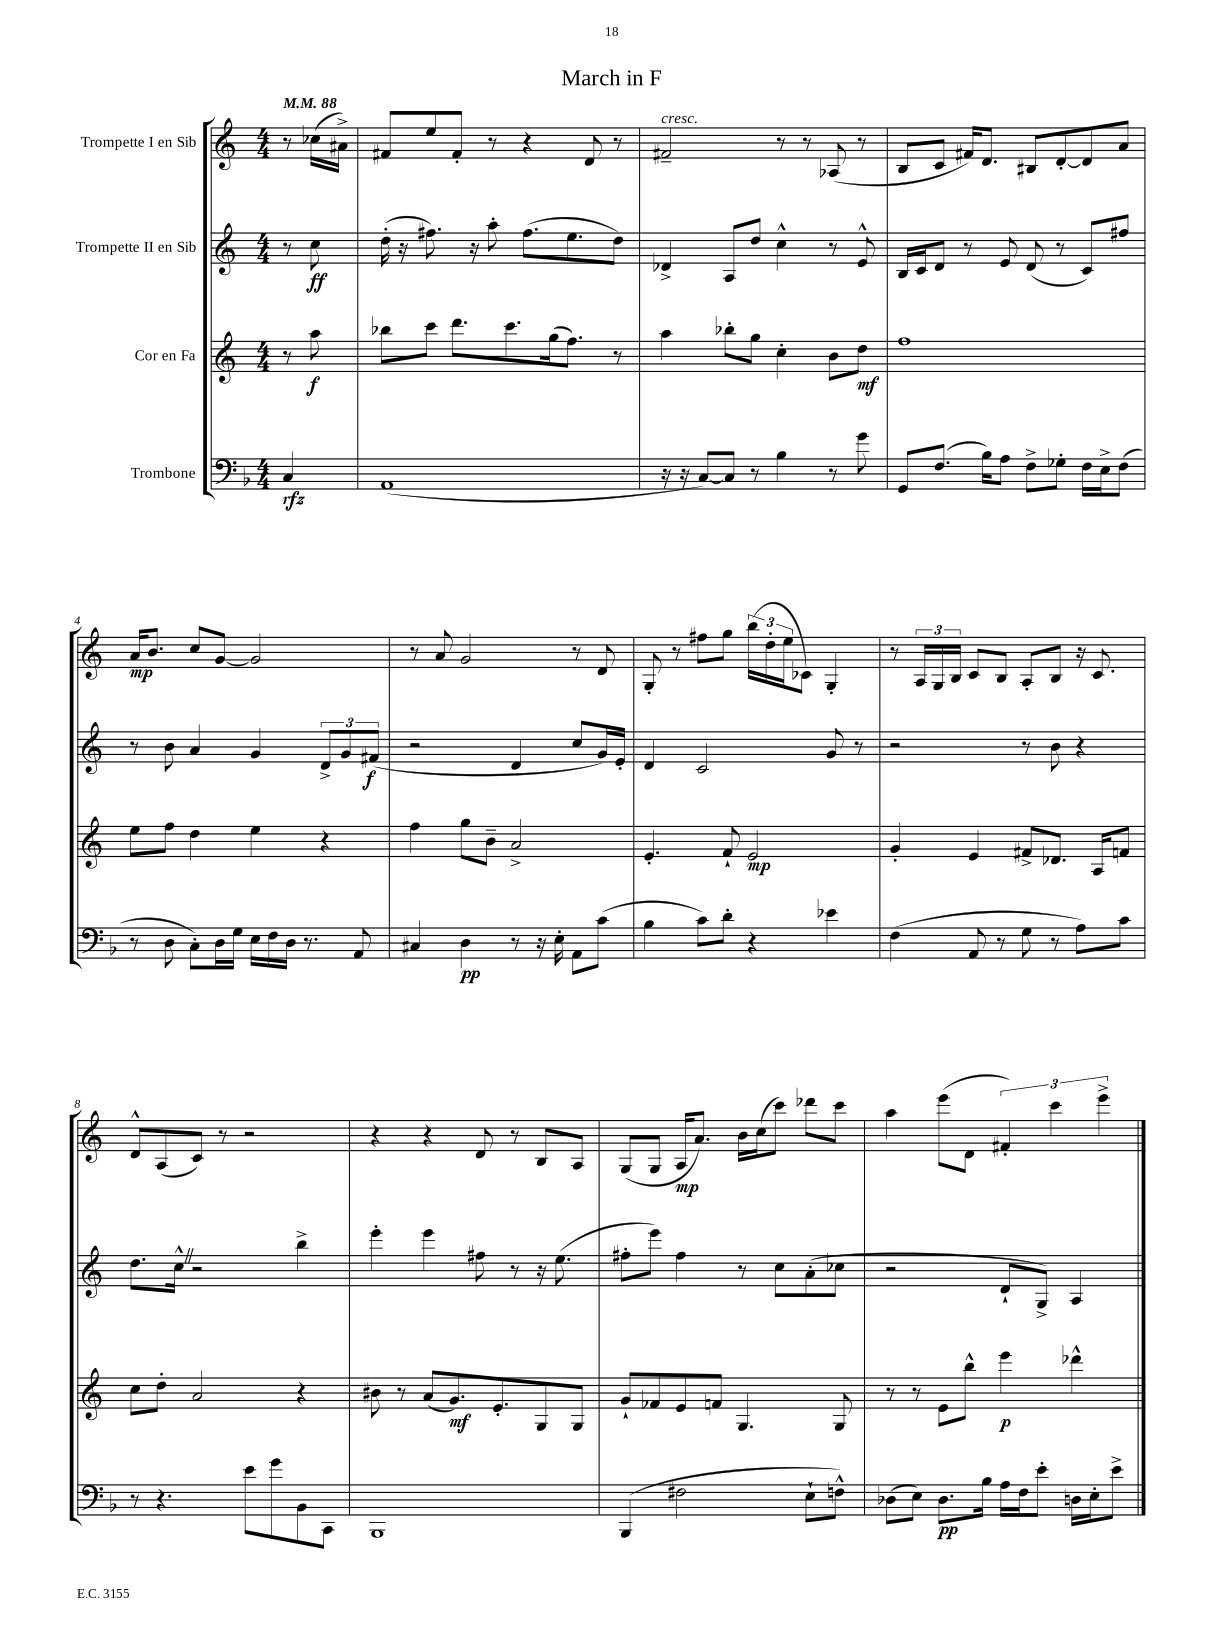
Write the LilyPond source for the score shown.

\header { title = "March in F" }
<<
\new StaffGroup <<
\new Staff = "s0" \with { instrumentName = "Trompette I en Sib" } {
    \clef treble \key c \major \numericTimeSignature \time 4/4 \partial 4 \tempo 4 = 88
    r8 ces''16( ais'16->) |
    fis'8 e''8 fis'8-. r8 r4 d'8 r8 |
    fis'2--^\markup { \italic "cresc." } r8 r8 aes8( r8 |
    b8 c'8 fis'16) d'8. bis8 d'8~-. d'8 a'8 |
    a'16\mp b'8. c''8 g'8~ g'2 |
    r8 a'8 g'2 r8 d'8 |
    g8-. r8 fis''8 g''8 \tuplet 3/2 { b''16( d''16-. e''16 } ces'8) g4-. |
    r8 \tuplet 3/2 { a16 g16 b16 } c'8 b8 a8-. b8 r16 c'8. |
    d'8-^ a8( c'8) r8 r2 |
    r4 r4 d'8 r8 b8 a8 |
    g8( g8 a16\mp a'8.) b'16 c''16( c'''8) des'''8 c'''8 |
    a''4 e'''8( d'8 \tuplet 3/2 { fis'4-.) c'''4 e'''4-> } \bar "|." |
}
\new Staff = "s1" \with { instrumentName = "Trompette II en Sib" } {
    \clef treble \key c \major \numericTimeSignature \time 4/4 \partial 4
    r8 c''8\ff |
    d''16-.( r16 fis''8.) r16 a''8-. fis''8.( e''8. d''8) |
    des'4-> a8 d''8 c''4-^ r8 e'8-^ |
    b16 c'16 d'8 r8 e'8 d'8( r8 c'8) fis''8 |
    r8 b'8 a'4 g'4 \tuplet 3/2 { d'8-> g'8 fis'8\f( } |
    r2 d'4 c''8 g'16) e'16-. |
    d'4 c'2 g'8 r8 |
    r2 r8 b'8 r4 |
    d''8. c''16-^ \once \override BreathingSign.text = \markup { \musicglyph "scripts.caesura.straight" } \breathe r2 b''4-> |
    e'''4-. e'''4 fis''8 r8 r16 e''8.( |
    fis''8-. e'''8) fis''4 r8 c''8 a'8-.( ces''8 |
    r2 d'8-! g8->) a4 \bar "|." |
}
\new Staff = "s2" \with { instrumentName = "Cor en Fa" } {
    \clef treble \key c \major \numericTimeSignature \time 4/4 \partial 4
    r8 a''8\f |
    bes''8 c'''8 d'''8. c'''8. g''16( f''8.) r8 |
    a''4 bes''8-. g''8 c''4-. b'8 d''8\mf |
    f''1 |
    e''8 f''8 d''4 e''4 r4 |
    f''4 g''8 b'8-- a'2-> |
    e'4.-. f'8-! e'2\mp |
    g'4-. e'4 fis'8-> des'8. a16 f'8 |
    c''8 d''8-. a'2 r4 |
    bis'8 r8 a'8( g'8.\mf) e'8.-. g8 g8 |
    g'8-! fes'8 e'8 f'8 g4. g8 |
    r8 r8 e'8 b''8-^ e'''4\p des'''4-^ \bar "|." |
}
\new Staff = "s3" \with { instrumentName = "Trombone" } {
    \clef bass \key f \major \numericTimeSignature \time 4/4 \partial 4
    c4\rfz |
    a,1( |
    r16 r16 c8~) c8 r8 bes4 r8 g'8 |
    g,8 f8.( bes16) a8 f8-> ges8-. f16 e16-> f8( |
    r8 d8 c8-.) d16 g16 e16 f16 d16 r8. a,8 |
    cis4 d4\pp r8 r16 e16-. a,8 c'8( |
    bes4 c'8) d'8-. r4 ees'4 |
    f4( a,8 r8 g8 r8 a8) c'8 |
    r8 r4. e'8 g'8 bes,8 c,8 |
    bes,,1 |
    bes,,4( fis2 e8-! f8-^) |
    des8( e8) des8.\pp bes16 a16 f16 e'8-. d16 e16-. e'8-> \bar "|." |
}
>>
>>
